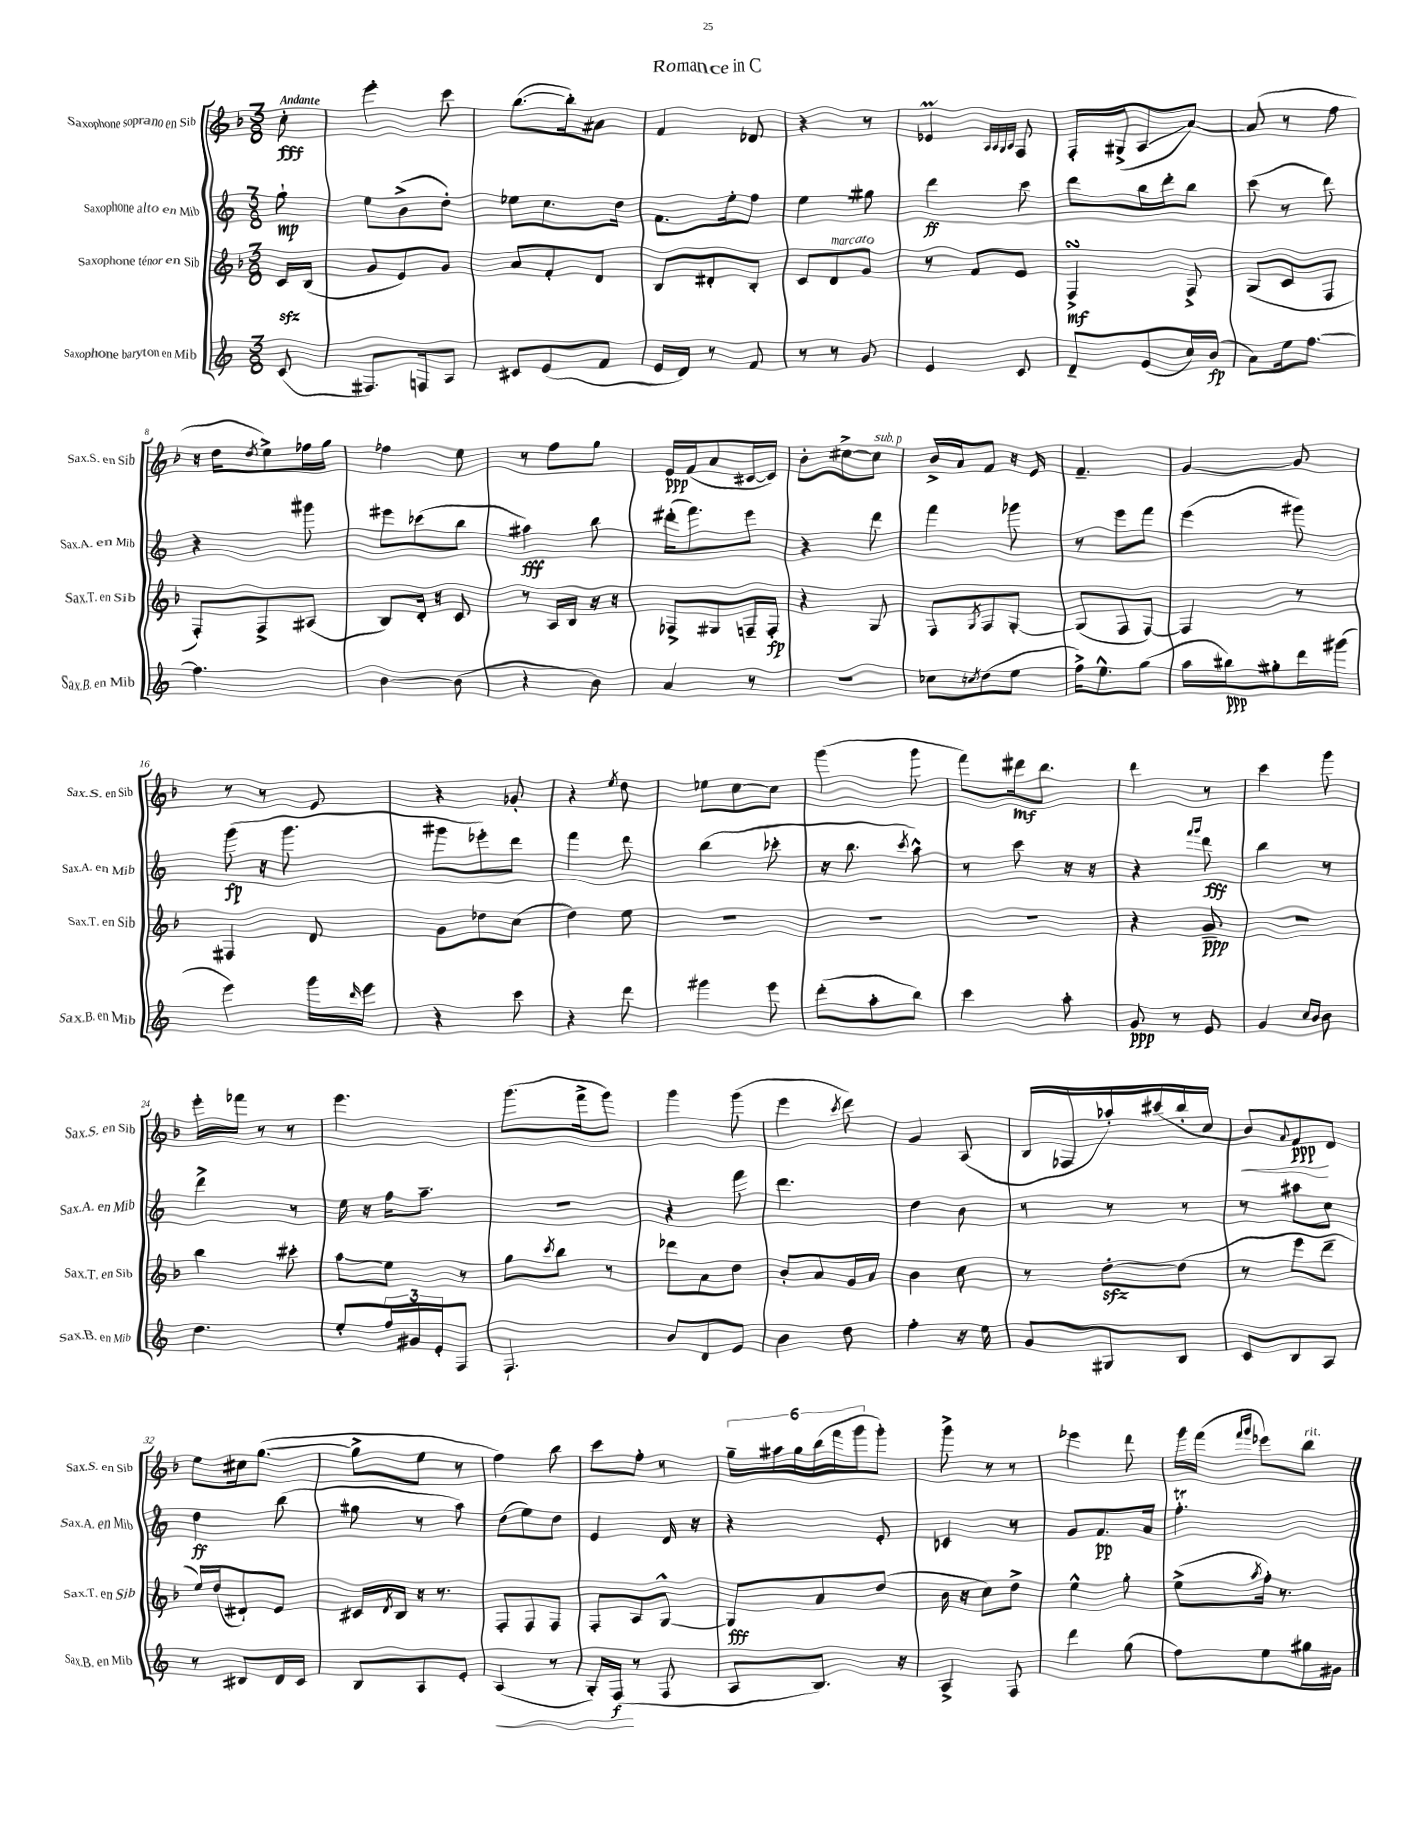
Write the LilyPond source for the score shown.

\header { title = "Romance in C" }
<<
\new StaffGroup <<
\new Staff = "s0" \with { instrumentName = "Saxophone soprano en Sib" shortInstrumentName = "Sax.S. en Sib" } {
    \clef treble \key f \major \numericTimeSignature \time 3/8 \partial 8 \tempo "Andante"
    c''8-.\fff |
    e'''4-. c'''8 |
    bes''8.~( bes''16-.) ais'8 |
    f'4 des'8 |
    r4 r8 |
    ees'4\prall \grace { a32 a32 g32 a32 } f8 |
    f16-. gis16->( a8\glissando a'8~) |
    a'8( r8 f''8 |
    r16 d''16 \acciaccatura { d''8 } e''8->) fes''16 g''16 |
    fes''4 e''8 |
    r8 f''8 g''8 |
    e'16\ppp f'16( a'8 cis'16~ cis'16) |
    bes'8-. cis''8~-> cis''8^\markup { \italic "sub. p" } |
    bes'16-> a'16 f'8 r16 e'16 |
    f'4.-- |
    g'4~ g'8 |
    r8 r8 e'8 |
    r4 ges'8-. |
    r4 \acciaccatura { e''8 } d''8 |
    ees''8 c''8~ c''8 |
    g'''4( g'''8 |
    f'''8) dis'''16\mf bes''8. |
    d'''4 r8 |
    c'''4 g'''8 |
    e'''16-. fes'''16 r8 r8 |
    e'''4. |
    g'''8.( f'''16-> g'''8) |
    g'''4 g'''8( |
    e'''4 \acciaccatura { c'''8 } d'''8) |
    g'4 a8( |
    bes16 fes16 aes''16-.) cis'''16( bes''16-. c''16 |
    bes'8\<) \appoggiatura { a'8 } f'8\ppp\! d'8 |
    e''8 cis''16 g''8.~( |
    g''8-> e''8 r8 |
    f''4) bes''8 |
    c'''8 f''8-. r8 |
    \tuplet 6/4 { g''16-- ais''16 g''16 bes''16( f'''16 g'''16 } g'''8-.) |
    g'''8-> r8 r8 |
    ees'''4 d'''8 |
    g'''16 f'''16( \grace { f'''16 g'''16 } ees'''8) bes''8^\markup { \italic "rit." } \bar "|." |
}
\new Staff = "s1" \with { instrumentName = "Saxophone alto en Mib" shortInstrumentName = "Sax.A. en Mib" } {
    \clef treble \key c \major \numericTimeSignature \time 3/8 \partial 8
    g''8-!\mp |
    e''8 b'8->( d''8-.) |
    ees''8 c''8. d''16 |
    f'8. e''16-. f''8 |
    e''4 gis''8 |
    d'''4\ff c'''8 |
    d'''8 b''16 d'''16-. b''8 |
    c'''8( r8 d'''8) |
    r4 gis'''8 |
    eis'''8 ces'''8( b''8 |
    ais''4\fff) b''8 |
    dis'''16-.( f'''8.) e'''8 |
    r4 d'''8 |
    f'''4 ges'''8 |
    r8 e'''8 f'''8 |
    e'''4( gis'''8) |
    g'''8\fp( r16 g'''8. |
    gis'''8 ees'''8-.) d'''8 |
    f'''4 d'''8 |
    b''4( ces'''8-. |
    r16 b''8. \acciaccatura { c'''8 } a''8-^) |
    r8 c'''8 r16 r16 |
    r4 \grace { f'''16 g'''16 } d'''8\fff |
    b''4 r8 |
    d'''4-> r8 |
    e''16 r16 f''16 a''8.-- |
    R4. |
    r4 f'''8 |
    d'''4. |
    d''4 b'8 |
    r8 r8 r8 |
    r8 ais''8 c''8 |
    d''4\ff b''8( |
    gis''8 r8 a''8) |
    d''8( e''8) d''8 |
    e'4 d'16 r16 |
    r4 e'8-. |
    ces'4 r8 |
    g'8 f'8.\pp a'16 |
    f''4.-.\trill \bar "|." |
}
\new Staff = "s2" \with { instrumentName = "Saxophone ténor en Sib" shortInstrumentName = "Sax.T. en Sib" } {
    \clef treble \key f \major \numericTimeSignature \time 3/8 \partial 8
    c'16\sfz bes16( |
    g'8 e'8) g'8 |
    a'8 f'8-. d'8 |
    bes8 dis'8-. bes8-. |
    c'8 d'8^\markup { \italic "marcato" } g'8 |
    r8 f'8 e'8 |
    f4->\turn\mf f8-> |
    g8( c'8 f8 |
    f8-.) f8-> ais8( |
    bes8) d'16-. r16 c'8 |
    r8 a16 bes16 r16 r16 |
    fes8-> gis8 f16-- f16-.\fp |
    r4 g8 |
    f8 \acciaccatura { g8 } f8 g8~-. |
    g8( f8 f8~) |
    f4 r8 |
    fis4 d'8 |
    g'8 des''8 c''8( |
    d''4) e''8 |
    R4. |
    R4. |
    R4. |
    r4 g'8--\ppp |
    R4. |
    bes''4 cis'''8-. |
    a''8\glissando e''8 r8 |
    g''8 \acciaccatura { c'''8 } bes''8 r8 |
    des'''8 a'8 d''8 |
    bes'8-. a'8 g'16 a'16 |
    bes'4 c''8 |
    r8 d''8~-.\sfz d''8( |
    r8 e'''8 d'''8-- |
    e''16) d''16( dis'8-!) e'8 |
    cis'16 \acciaccatura { d'8 } bes16 r16 r8. |
    f8-. f8 f8 |
    f8-. a8 g8~-^ |
    g8\fff a'8 d''8( |
    bes'16 r16 c''8) d''8-> |
    e''4-^ g''8-. |
    e''8->( \acciaccatura { a''8 } f''16-.) r8. \bar "|." |
}
\new Staff = "s3" \with { instrumentName = "Saxophone baryton en Mib" shortInstrumentName = "Sax.B. en Mib" } {
    \clef treble \key c \major \numericTimeSignature \time 3/8 \partial 8
    c'8( |
    fis8.) f16 a8 |
    cis'8 e'8( f'8 |
    e'16 d'16) r8 f'8 |
    r8 r8 g'8 |
    e'4 c'8 |
    d'8-- e'8( c''16) b'16\fp( |
    a'8) e''16 f''8.~ |
    f''4. |
    b'4~ b'8( |
    r4 b'8) |
    a'4 r8 |
    R4. |
    ces''8 \acciaccatura { c''8 } d''8( e''8 |
    f''16->) e''8.-^ g''8( |
    a''16 bis''16\ppp) gis''8-. d'''16 gis'''16( |
    e'''4) g'''16 \grace { d'''16 } e'''16 |
    r4 c'''8 |
    r4 d'''8 |
    gis'''4 e'''8 |
    d'''8-.( a''8-. b''8) |
    c'''4 a''8-. |
    g'8\ppp r8 e'8 |
    g'4 \grace { c''16 b'16 } b'8 |
    d''4. |
    e''8-. \tuplet 3/2 { f''16 gis'16 e'16-. } f8 |
    f4.-! |
    b'8 d'8 e'8 |
    b'4 d''8 |
    f''4-. r16 e''16 |
    g'8 gis8 b8 |
    c'8 b8 a8 |
    r8 bis8 d'16 c'16 |
    b8 a8 e'8-. |
    a4\<( r8 |
    g16-.) f16\f\!( r8 f8 |
    a8 b8.) r16 |
    a4-> f8 |
    d'''4 g''8( |
    f''8) e''8 gis''16 gis'16 \bar "|." |
}
>>
>>
